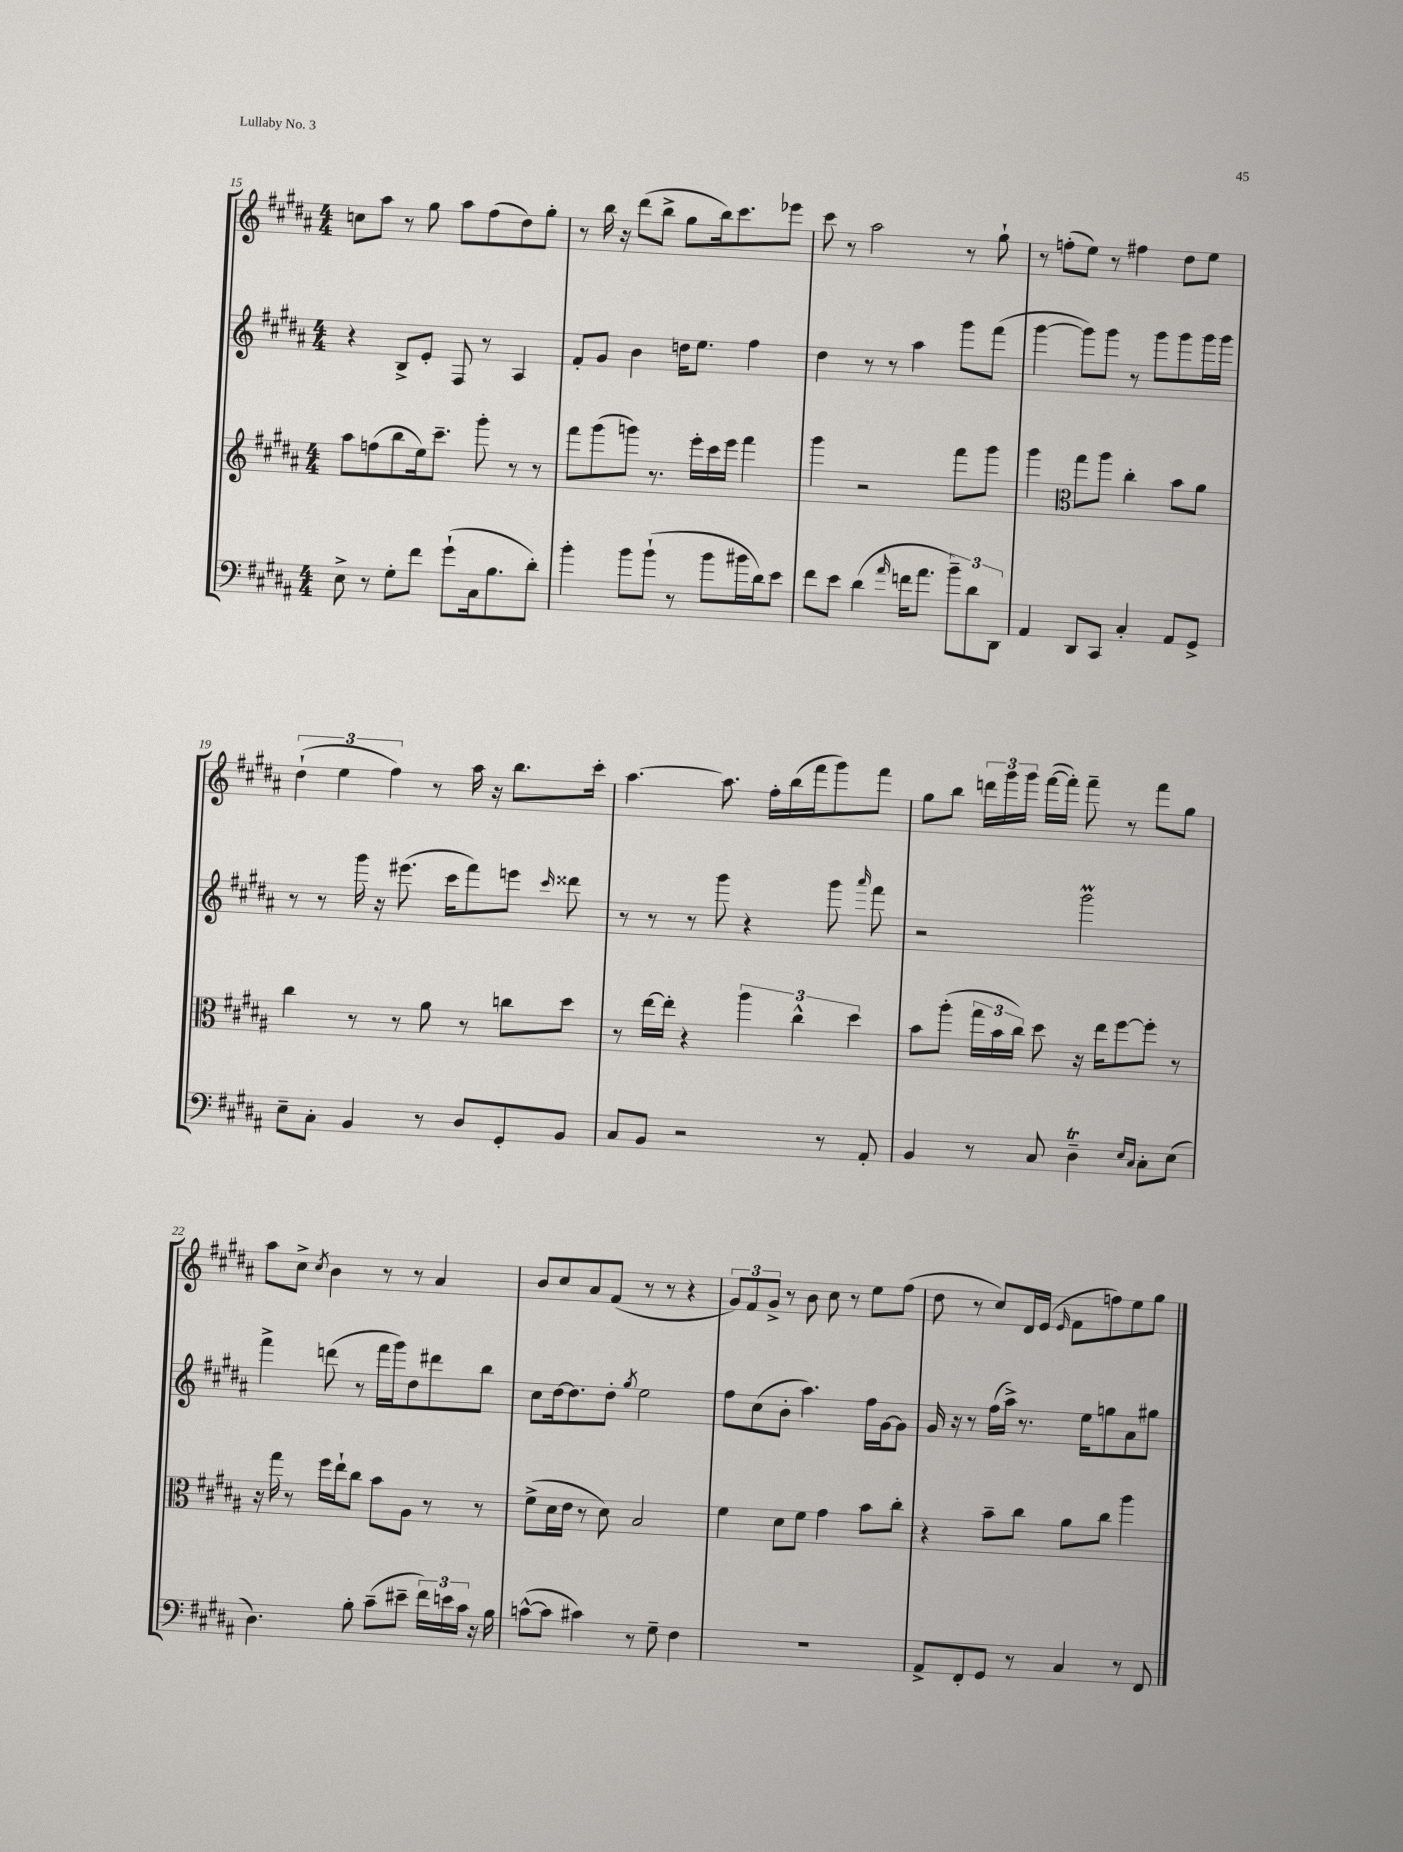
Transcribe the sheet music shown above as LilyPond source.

<<
\new StaffGroup <<
\new Staff = "s0" {
    \clef treble \key b \major \numericTimeSignature \time 4/4
    \autoBeamOff c''8[ ais''8] r8 gis''8 ais''8[ fis''8( dis''8) gis''8]-. |
    r8 b''16 r16 dis'''8[( b''8]-> gis''8[ b''16) cis'''8. ees'''8] |
    cis'''8 r8 ais''2 r8 gis''8-! |
    r8 f''8[-.( e''8]) r8 fis''4 dis''8[ e''8] |
    \tuplet 3/2 { dis''4-!( e''4 fis''4) } r8 ais''16 r16 b''8.[ cis'''16]-. |
    ais''4.~ ais''8. fis''16[-. b''16( fis'''16 gis'''8) fis'''8] |
    gis''8[ b''8] \tuplet 3/2 { d'''16[ gis'''16 gis'''16] } fis'''16[~( fis'''16]-.) fis'''8-- r8 fis'''8[ gis''8] |
    ais''8[ cis''8]-> \acciaccatura { cis''8 } b'4 r8 r8 ais'4 |
    b'8[ cis''8 ais'8 fis'8]( r8 r8 r4 |
    \tuplet 3/2 { gis'8[) fis'8 gis'8]-> } r8 b'8 cis''8 r8 e''8[ fis''8]( |
    dis''8 r8 cis''8[) dis'16 e'16]( \grace { e'16 } fis'8[ f''8) e''8 gis''8] \bar "|." |
}
\new Staff = "s1" {
    \clef treble \key b \major \numericTimeSignature \time 4/4
    \autoBeamOff r4 b8[-> e'8]-. fis8 r8 ais4 |
    fis'8[-. gis'8] b'4 d''16[ e''8.] fis''4 |
    dis''4 r8 r8 ais''4 gis'''8[ fis'''8]( |
    gis'''4~ gis'''8[) gis'''8] r8 gis'''8[ gis'''8 gis'''16 gis'''16] |
    r8 r8 gis'''16 r16 eis'''8.( cis'''16[ fis'''8) e'''8] \grace { cis'''16 } disis'''8 |
    r8 r8 r8 gis'''8 r4 gis'''8 \grace { ais'''16 } fis'''8 |
    r2 gis'''2\prall |
    fis'''4-> d'''8( r8 fis'''16[ gis'''16) dis''8 dis'''8 b''8] |
    cis''8[ dis''16~ dis''8. dis''8]-. \acciaccatura { gis''8 } e''2 |
    fis''8[ cis''8( b'8]-. ais''4.) fis''16[ gis'16~ gis'8] |
    gis'16 r16 r8 fis''16[( ais''16]->) r8. e''16[ g''8 ais'8 gis''8] \bar "|." |
}
\new Staff = "s2" {
    \clef treble \key b \major \numericTimeSignature \time 4/4
    \autoBeamOff ais''8[ f''8( b''8 e''16) cis'''8.]-- gis'''8-. r8 r8 |
    fis'''8[ gis'''8( g'''8]) r8. e'''16[-. cis'''16 e'''16] fis'''4 |
    gis'''4 r2 fis'''8[ gis'''8] |
    gis'''4 \clef alto gis''8[ ais''8] cis''4-. b'8[ ais'8] |
    cis''4 r8 r8 ais'8 r8 c''8[ dis''8] |
    r8 e''16[~ e''16]-. r4 \tuplet 3/2 { ais''4 cis''4-^ dis''4 } |
    b'8[ ais''8]-.( \tuplet 3/2 { gis''16[ b'16 cis''16]) } dis''8 r16 e''16[ fis''8~ fis''8]-. r8 |
    r16 gis''16 r8 fis''16[ e''16-! cis''8] b'8[ ais8] r8 r8 |
    fis'8[->( dis'16 e'16] r8 dis'8) b2 |
    fis'4 dis'8[ fis'8] gis'4 b'8[ cis''8]-. |
    r4 b'8[-- cis''8] ais'8[ cis''8] ais''4 \bar "|." |
}
\new Staff = "s3" {
    \clef bass \key b \major \numericTimeSignature \time 4/4
    \autoBeamOff e8-> r8 gis8[-. fis'8] gis'8[-!( cis16 b8. dis'8]-.) |
    b'4-. b'8[ b'8]-!( r8 b'8[ bis'16 dis'16) e'8] |
    fis'8[ e'8] dis'4( \grace { ais'16 } f'16[ ais'8.] \tuplet 3/2 { b'8[--) dis'8 dis,8] } |
    ais,4 dis,8[ cis,8] cis4-. ais,8[ gis,8]-> |
    e8[-- cis8]-. b,4 r8 dis8[ gis,8-. b,8] |
    cis8[ b,8] r2 r8 ais,8-. |
    b,4 r8 cis8 dis4--\trill \grace { e16[ cis16] } cis8[-. e8]( |
    dis4.) b8-. cis'8[--( eis'8]-- \tuplet 3/2 { fis'16[) e'16 cis'16] } r16 b16 |
    c'8[~-^( c'8] cis'4) r8 gis8-- fis4 |
    R1 |
    ais,8[-> fis,8-. gis,8] r8 cis4 r8 fis,8 \bar "|." |
}
>>
>>
\layout { \context { \Score currentBarNumber = #15 } }
